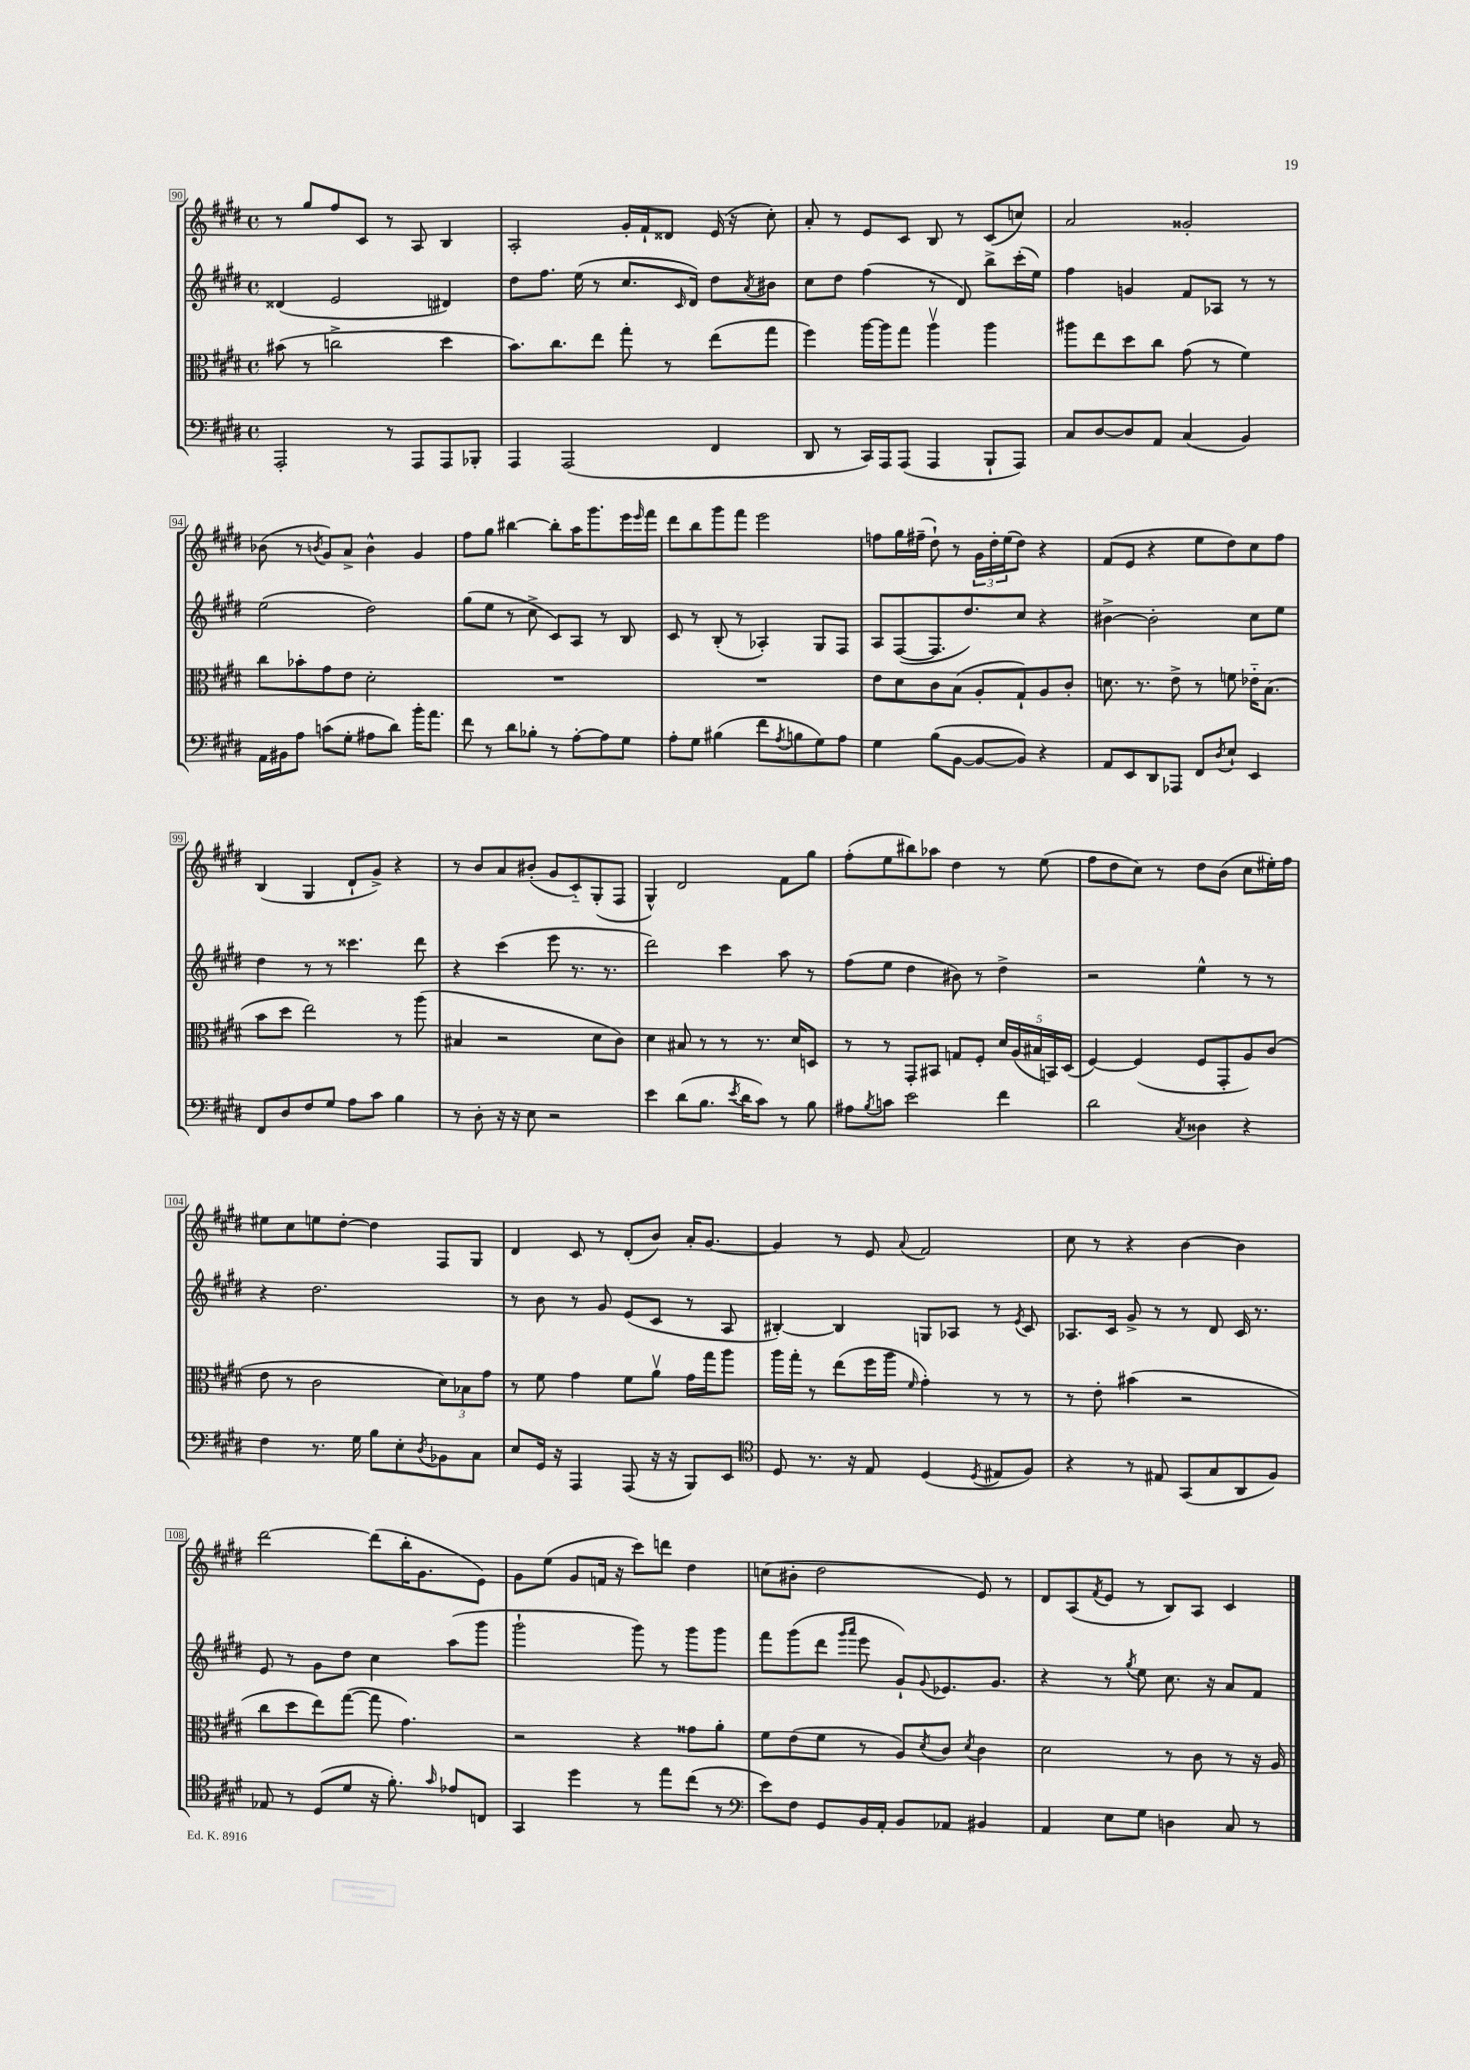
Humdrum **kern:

**kern	**kern	**kern	**kern
*staff4	*staff3	*staff2	*staff1
*clefF4	*clefC3	*clefG2	*clefG2
*k[f#c#g#d#]	*k[f#c#g#d#]	*k[f#c#g#d#]	*k[f#c#g#d#]
*M4/4	*M4/4	*M4/4	*M4/4
*met(c)	*met(c)	*met(c)	*met(c)
2AAA'/	(8b#\	(4d##/	8r
.	8r	.	8gg#/L
.	2cc^\	2e/	8ff#/
.	.	.	8c#/J
8r	.	.	8r
8AAA/L	.	.	8A/
8AAA/	4dd#\	4d#/)	4B/
8BBB-'/J	.	.	.
=	=	=	=
4AAA/	8.b\L)	8dd#\L	2A'/
.	.	8.ff#\J	.
.	8.cc#\	.	.
(2AAA/	.	.	.
.	.	(16ee\	.
.	8ee\J	8r	.
.	8gg#'\	8.cc#/L	16g#'/LL
.	.	.	16f#`/J
.	8r	.	8d##/J
.	.	16qqc#/	.
.	.	16d#/Jk)	.
4FF#/	(8ee\L	8dd#\L	(16e/
.	.	.	16r
.	.	8qa/	.
.	8gg#\J	8b#\J	8cc#'\)
=	=	=	=
8DD#/	4ff#\)	8cc#\L	8a'/
8r	.	8dd#\J	8r
16CC#/LL)	[16aa\LL	(4ff#\	8e/L
16AAA/J	16aa\]J	.	.
(8AAA/J	8gg#\J	.	8c#/J
4AAA/	4aav\	8r	8B/
.	.	8d#/)	8r
8BBB`/L	4aa\	8bb^\L	(8c#/L
8AAA/J)	.	(16ccc#'\L	8cc/J)
.	.	16ee\JJ)	.
=	=	=	=
8C#/L	8aa#\L	4ff#\	2a/
[8D#/	8ee\	.	.
8D#/]	8dd#\	4g/	.
8AA/J	8cc#\J	.	.
(4C#/	(8g#\	8f#/L	2g##'/
.	8r	8A-/J	.
4BB/)	4f#\)	8r	.
.	.	8r	.
=	=	=	=
16AA\LL	8cc#\L	(2ee\	(8b-\
16BB#\J	.	.	.
8A\J	8b-'\	.	8r
.	.	.	8qb/
(8c\L	8g#\	.	8g#/L)
8G#'\J	8e\J	.	8a^/J
8A#\L	2d#'\	2dd#\)	4b^^\
8d#\J)	.	.	.
16b'\LK	.	.	4g#/
8.a\J	.	.	.
=	=	=	=
8f#\	1r	(8gg#\L	8ff#\L
8r	.	8ee\J	8gg#\J
8d#\L	.	8r	[4bb#\
8B-'\J	.	8cc#^\	.
8r	.	8c#/L)	8bb#'\]L
[8A'\L	.	8A/J	16aa\K
.	.	.	8.ggg#\
8A\]	.	8r	.
8G#\J	.	8B/	16eee\L
.	.	.	16qqeee/
.	.	.	16fff#\JJ
=	=	=	=
8A'\L	1r	8c#/	8ddd#\L
8G#\J	.	8r	8bb\
(4B#\	.	(8B'/	8ggg#\
.	.	8r	8fff#\J
8f#\L	.	4A-'/)	2eee\
8qA/	.	.	.
8B\	.	.	.
8G#\)	.	8G#/L	.
8A\J	.	8F#/J	.
=	=	=	=
4G#\	8e\L	8A/L	8ff\L
.	8d#\	([8F#/	16gg#\L
.	.	.	(16ff#~\JJ
(8B\L	8c#\	8.F#/]	8dd#`\)
[8BB\J	(8B\J	.	8r
.	.	8.dd#/)	.
8BB/_L	8A'/L	.	24g#\LL
.	.	.	24dd#'\
.	.	.	(24ee\J
8BB/]J)	8G#`/)	8cc#/J	8dd#\J)
4r	8A/	4r	4r
.	8c#'/J	.	.
=	=	=	=
8AA/L	8.d\	[4b#^\	(8f#/L
8EE/	.	.	8e/J
.	8.r	.	.
8DD#/	.	2b#'\]	4r
8AAA-/J	8e^\	.	.
8FF#/L	8r	.	8ee\L
8qD#/	.	.	.
8E`/J	8f\	.	8dd#\)
4EE/	16e-'~\LK	8cc#\L	8cc#\
.	(8.B\J	.	.
.	.	8ee\J	8ff#\J
=	=	=	=
8FF#/L	8b\L	4dd#\	(4B/
8D#/	8dd#\J	.	.
8F#/	2ee\)	8r	4G#/
8G#/J	.	8r	.
8A\L	.	4.ccc##\	8d#`/L
8c#\J	.	.	8g#^/J)
4B\	8r	.	4r
.	(8aa\	8ddd#\	.
=	=	=	=
8r	4B#/	4r	8r
8D#'\	.	.	8b/L
16r	2r	(4ccc#\	8a/
16r	.	.	.
8E\	.	.	(8b#'/J
2r	.	8eee\	8g#/L
.	.	8.r	8c#'~/)
.	8d#\L	.	(8G#'/
.	.	8.r	.
.	8c#\J)	.	8F#/J
=	=	=	=
4e\	4d#\	2ddd#\)	4G#^^/)
(8d#\L	8B#/	.	2d#/
8.B\J	8r	.	.
.	8r	4ccc#\	.
8qe/	.	.	.
16d#\LK	.	.	.
8c#\J)	8.r	.	.
8r	.	8aa\	8f#\L
.	16d#/LK	.	.
8B\	8D/J	8r	8gg#\J
=	=	=	=
8A#\L	8r	(8ff#\L	(8ff#'\L
8qB/	.	.	.
8c\J	8r	8ee\J	8ee\
2e\	8GG#'/L	4dd#\	8bb#\)
.	8BB#/J	.	8aa-\J
.	8G/L	8b#\)	4dd#\
.	8F#'/J	8r	.
4f#\	20d#/LL	4dd#^\	8r
.	(20A/	.	.
.	20B#/	.	.
.	.	.	(8ee\
.	20BB/)	.	.
.	(20D#/JJ	.	.
=	=	=	=
2d#\	[4F#/)	2r	8ff#\L
.	.	.	8dd#\
.	(4F#/]	.	8cc#\J)
.	.	.	8r
8qC#/	.	.	.
4D##\	8F#/L	4ee^^\	8dd#\L
.	8GG#'/	.	(8b\J
4r	8A/)	8r	8cc#\L
.	(8c#/J	8r	16ee#'\L)
.	.	.	16ff#\JJ
=	=	=	=
4F#\	8e\	4r	8ee#\L
.	8r	.	8cc#\
8.r	2c#\	2.dd#\	8ee\
.	.	.	[8dd#'\J
16G#\	.	.	.
8B\L	.	.	4dd#\]
8E'\	.	.	.
8qD#/	.	.	.
8BB-\	12d#\L)	.	8F#/L
.	12B-\	.	.
8C#\J	.	.	8G#/J
.	12g#\J	.	.
=	=	=	=
8E/L	8r	8r	4d#/
16GG#/Jk	8f#\	8b\	.
16r	.	.	.
4AAA/	4g#\	8r	8c#/
.	.	8g#/	8r
(8AAA/	8f#\L	(8e/L	(8d#'/L
16r	8av\J	8c#/J	8b/J)
16r	.	.	.
8BBB/L)	16g#\LL	8r	16a'/LK
.	16gg#\J	.	[8.g#/J
8EE/J	8aa\J	8A/	.
=	=	=	=
*clefC4	*	*	*
8D#/	16aa\LL	[4B#'/)	4g#/]
.	16gg#'\JJ	.	.
8.r	8r	.	.
.	(8ee\L	4B#/]	8r
16r	.	.	.
8E/	16ff#\L	.	8e/
.	16aa\JJ	.	.
.	16qqf#/	.	8qqa/
(4D#/	4g#'\)	8G/L	2f#/
.	.	8A-/J	.
8qD#/	.	.	.
8E#/L	8r	8r	.
.	.	8qe/	.
8F#/J)	8r	8c#/	.
=	=	=	=
4r	8r	8.A-/L	8cc#\
.	8e'\	.	8r
.	.	16c#/Jk	.
8r	(4b#\	8g#^/	4r
8E#/	.	8r	.
(8GG#/L	2r	8r	[4b\
8G#/	.	8d#/	.
8AA/	.	16c#/	4b\]
.	.	8.r	.
8F#/J)	.	.	.
=	=	=	=
8E-/	8cc#\L	8e/	[2ddd#\
8r	8dd#\	8r	.
(8D#/L	8ee\)	8g#\L	.
8d#/J	([8gg#\J	8dd#\J	.
16r	8gg#\]	4cc#\	(8ddd#\]L
8.f#'\)	.	.	.
.	4.g#\)	.	16bb'\K
.	.	.	8.g#\
16qqg#/	.	.	.
8e-/L	.	(8aa\L	.
8C/J	.	8ggg#\J	8e\J)
=	=	=	=
4GG#/	2r	2ggg#`\	8g#\L
.	.	.	(8ee\J
4dd#\	.	.	8g#/L
.	.	.	16f/Jk
.	.	.	16r
8r	4r	8ggg#\)	8ccc#\L)
8ee\L	.	8r	8ddd\J
(8cc#\J	8g##\L	8ggg#\L	4dd#\
8r	8a'\J	8ggg#\J	.
=	=	=	=
*clefF4	*	*	*
8e\L)	8f#\L	8fff#\L	(8cc\L
8F#\J	(8e\	(8ggg#\	8b#'\J
8GG#/L	8f#\J	8ddd#\J	2dd#\
.	.	16qqggg#/LL	.
.	.	16qqaaa/JJ	.
16BB/L	8r	8eee\	.
16AA'/JJ	.	.	.
8BB/L	8A/L)	8g#`/L)	.
.	8qd#/	8qqg#/	.
8AA-/J	8c#/J	8.e-/	.
.	8qd#/	.	.
4BB#/	4c#\	.	8e/)
.	.	8.g#/J	.
.	.	.	8r
=	=	=	=
4AA/	2d#\	4r	8d#/L
.	.	.	(8A/
.	.	.	8qf#/
8E\L	.	8r	8e/J
.	.	8qgg#/	.
8G#\J	.	8ee\	8r
4D\	8r	8.cc#\	8B/L)
.	8c#\	.	8A/J
.	.	16r	.
8C#/	8r	8a/L	4c#/
8r	16r	8f#/J	.
.	16A/	.	.
==	==	==	==
*-	*-	*-	*-
